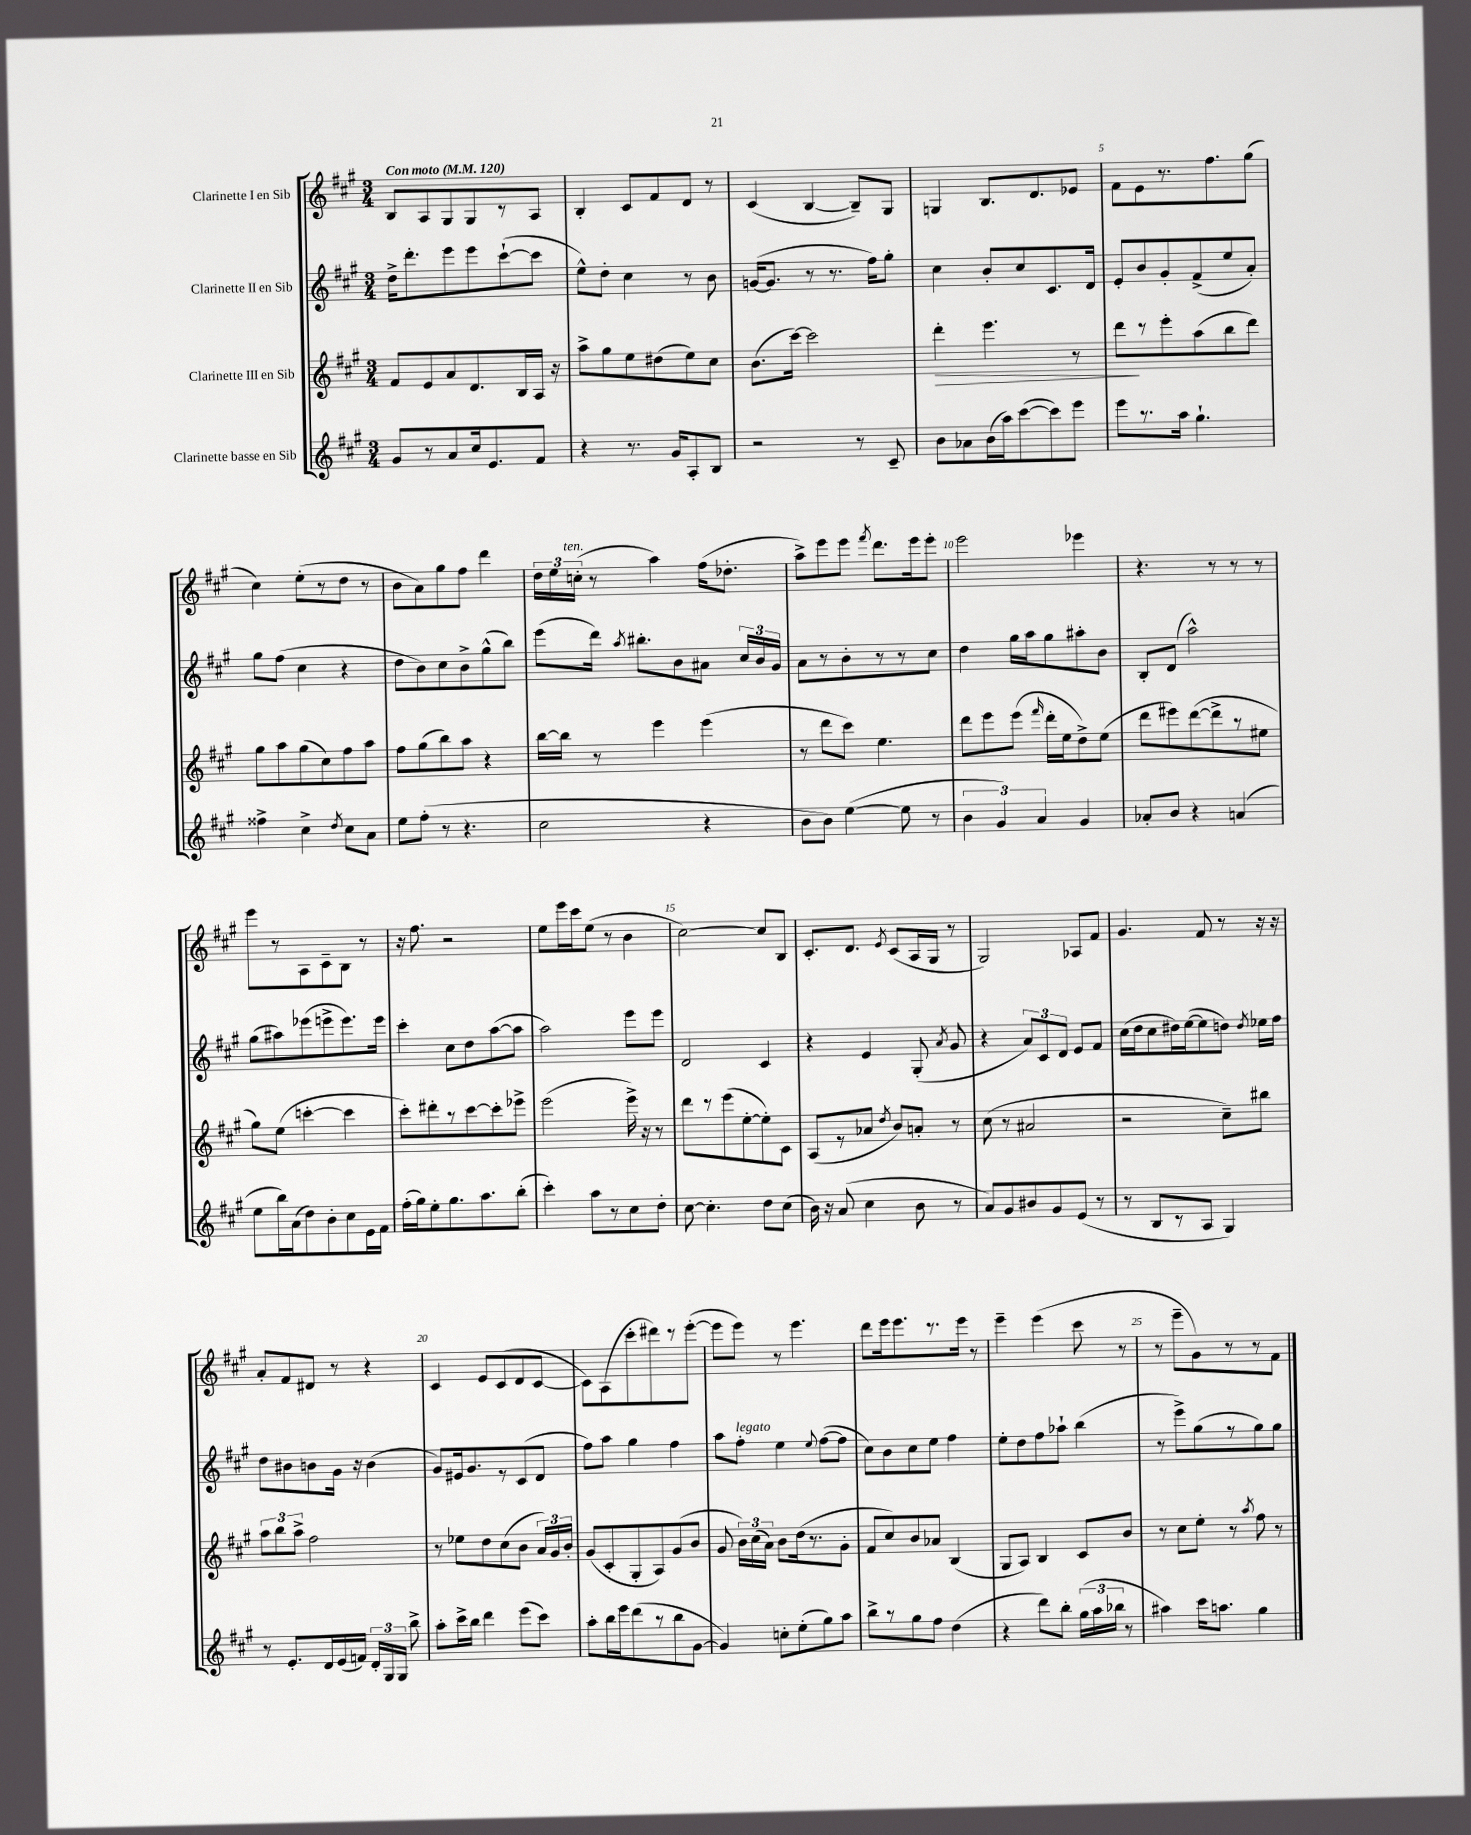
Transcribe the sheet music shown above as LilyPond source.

<<
\new StaffGroup <<
\new Staff = "s0" \with { instrumentName = "Clarinette I en Sib" } {
    \clef treble \key a \major \numericTimeSignature \time 3/4 \tempo "Con moto" 4 = 120
    \autoBeamOff b8[ a8 gis8 gis8 r8 a8] |
    b4-. cis'8[ fis'8 d'8] r8 |
    cis'4( b4~ b8[--) gis8] |
    g4 b8.[ d'8. ees'8] |
    fis'8[ e'8 r8. fis''8. gis''8]( |
    cis''4) e''8[-.( r8 d''8] r8 |
    b'8[ a'8) gis''8 fis''8] d'''4 |
    \tuplet 3/2 { d''16[ e''16 c''16]-.^\markup { \italic "ten." }( } r8 a''4) fis''16[( des''8.]-. |
    a''8[->) e'''8 e'''8] \acciaccatura { fis'''8 } d'''8.[ e'''16 e'''8]-. |
    e'''2 ees'''4 |
    r4. r8 r8 r8 |
    e'''8[ r8 a8 cis'8-- b8] r8 |
    r16 fis''8. r2 |
    e''8[ e'''16 cis'''16 e''8]( r8 b'4 |
    cis''2~) cis''8[ b8] |
    cis'8.[-. d'8.] \acciaccatura { e'8 } cis'8[( a16 gis16] r8 |
    gis2) aes8[ fis'8] |
    gis'4. fis'8 r8 r16 r16 |
    a'8[-. fis'8 dis'8] r8 r4 |
    cis'4 e'8[ cis'8( d'8 cis'8]~ |
    cis'8[) a8( cis'''8-. dis'''8) r8 e'''8]~-.( |
    e'''8[ e'''8]) r8 e'''4. |
    d'''8[ e'''16 e'''8. r8. e'''16] r8 |
    e'''4-- e'''4( cis'''8 r8 |
    r8 e'''8[-- gis'8) r8 r8 fis'8] \bar "|." |
}
\new Staff = "s1" \with { instrumentName = "Clarinette II en Sib" } {
    \clef treble \key a \major \numericTimeSignature \time 3/4
    \autoBeamOff d''16[-> d'''8.-. e'''8 e'''8 cis'''8~-!( cis'''8] |
    e''8[-^) d''8]-. cis''4 r8 b'8 |
    g'16[~( g'8.] r8 r8. fis''16[) gis''8]-. |
    cis''4 b'8[-. cis''8 cis'8. d'16] |
    e'8[-. b'8 gis'8-. fis'8->( e''8 a'8]-.) |
    gis''8[ fis''8]( cis''4 r4 |
    d''8[ b'8) cis''8 b'8-> gis''8-^( b''8]) |
    e'''8[( d'''16]) \acciaccatura { a''8 } bis''8.[-. b'8 ais'8] \tuplet 3/2 { cis''16[ b'16 gis'16] } |
    a'8[ r8 b'8-. r8 r8 cis''8] |
    d''4 gis''16[ a''16 gis''8 ais''8-. b'8] |
    b8[-. d'8]( a''2-^) |
    gis''8[( ais''8) ees'''8( e'''8-> e'''8.) e'''16] |
    cis'''4-. cis''8[ d''8 a''8~( a''8] |
    a''2) e'''8[ e'''8] |
    d'2 cis'4 |
    r4 e'4 gis8-.( \acciaccatura { a'8 } gis'8 |
    r4 \tuplet 3/2 { a'8[) cis'8 d'8] } e'8[ fis'8] |
    cis''16[( d''16 cis''8 dis''16) e''16~( e''8 d''8]) \acciaccatura { d''8 } ees''16[ fis''16] |
    d''8[ bis'8 b'8 gis'16] r16 b'4( |
    gis'8[) eis'16 gis'8. r8 cis'8( d'8] |
    fis''8[) a''8] gis''4 fis''4 |
    a''8[ fis''8]-.^\markup { \italic "legato" } e''4 \appoggiatura { e''8 } fis''8[~( fis''8] |
    cis''8[) b'8 cis''8 e''8] fis''4 |
    e''8[-. d''8 fis''8 aes''8]-! b''4( |
    r8 e'''8[->) gis''8( r8 gis''8) gis''8] \bar "|." |
}
\new Staff = "s2" \with { instrumentName = "Clarinette III en Sib" } {
    \clef treble \key a \major \numericTimeSignature \time 3/4
    \autoBeamOff fis'8[ e'8 a'8 d'8. b16 a16] r16 |
    a''8[-> gis''8 e''8 dis''8( e''8) cis''8] |
    b'8.[( cis'''16]~) cis'''2 |
    d'''4-.\> e'''4. r8 |
    d'''8[\! r8 e'''8-. a''8( b''8 d'''8]) |
    gis''8[ a''8 gis''8( cis''8) fis''8 a''8] |
    fis''8[ gis''8( b''8) a''8] r4 |
    b''16[~ b''16] r8 e'''4 e'''4( |
    r8 d'''8[ cis'''8]) e''4. |
    d'''8[ e'''8 e'''8]( \grace { fis'''16 } d'''16[-. e''16 d''8->) e''8]( |
    d'''8[ eis'''8) d'''8~( d'''8-> r8 eis''8] |
    gis''8[) e''8]( c'''4~-. c'''4 |
    cis'''8[-.) dis'''8-. r8 cis'''8~ cis'''8-. ees'''8]-> |
    e'''2( e'''16->) r16 r8 |
    d'''8[ r8 e'''8( e''8~-. e''8-.) cis'8] |
    a8[( r8 aes'8] \acciaccatura { d''8 } b'8[) a'8]-. r8 |
    cis''8( r8 ais'2 |
    r2 cis''8[--) bis''8] |
    \tuplet 3/2 { a''8[ b''8 a''8]-> } fis''2 |
    r8 ees''8[ d''8 cis''8( b'8] \tuplet 3/2 { a'16[) gis'16 b'16]-. } |
    gis'8[( cis'8-. gis8-. a8) gis'8( b'8] |
    gis'8 \tuplet 3/2 { b'16[) cis''16( a'16]) } b'8[ d''16( r8. gis'8]-. |
    fis'8[ cis''8) b'8 aes'8] b4( |
    gis8[ a8]) b4 cis'8[ b'8] |
    r8 cis''8[ e''8]-. r8 \acciaccatura { a''8 } fis''8 r8 \bar "|." |
}
\new Staff = "s3" \with { instrumentName = "Clarinette basse en Sib" } {
    \clef treble \key a \major \numericTimeSignature \time 3/4
    \autoBeamOff gis'8[ r8 a'8 cis''16 e'8. fis'8] |
    r4 r8. gis'16[ a8-. b8] |
    r2 r8 cis'8-- |
    b'8[ aes'8 b'16( a''16) cis'''8~( cis'''8) e'''8] |
    e'''8[ r8. a''16] gis''4.-! |
    fisis''4-> cis''4-> \acciaccatura { d''8 } cis''8[ a'8] |
    e''8[ fis''8]-.( r8 r4. |
    cis''2 r4 |
    b'8[ b'8]) e''4~( e''8 r8 |
    \tuplet 3/2 { b'4 gis'4) a'4 } gis'4 |
    aes'8[-. b'8] r4 a'4( |
    e''8[ b''16) a'16( d''8) b'8-. cis''8 e'16 fis'16] |
    fis''16[-.( gis''16) e''8-. gis''8. a''8. b''8]-.( |
    cis'''4-.) a''8[ r8 cis''8 d''8]-. |
    cis''8~ cis''4.-. d''8[ cis''8]( |
    b'16) r16 a'8( cis''4 b'8 r8 |
    a'8[) gis'8 bis'8 gis'8 e'8]( r8 |
    r8 b8[ r8 a8] gis4) |
    r8 e'8.[-. d'16 e'16( f'16]) \tuplet 3/2 { d'16[-. gis16 gis16] } b''8-> |
    a''8[-. cis'''16-> b''16] d'''4 e'''8[( cis'''8]) |
    a''8[-. b''16 e'''16 d'''8( r8 b''8 gis'8]~ |
    gis'4) c''8[-. e''8-.( gis''8) a''8] |
    b''8[-> r8 gis''8 fis''8] d''4( |
    r4 d'''8[) b''8]-. \tuplet 3/2 { gis''16[( a''16 bes''16] } r8 |
    ais''4) cis'''16[ a''8.] gis''4 \bar "|." |
}
>>
>>
\layout { \context { \Score \override BarNumber.break-visibility = ##(#f #t #t) barNumberVisibility = #(every-nth-bar-number-visible 5) } }
